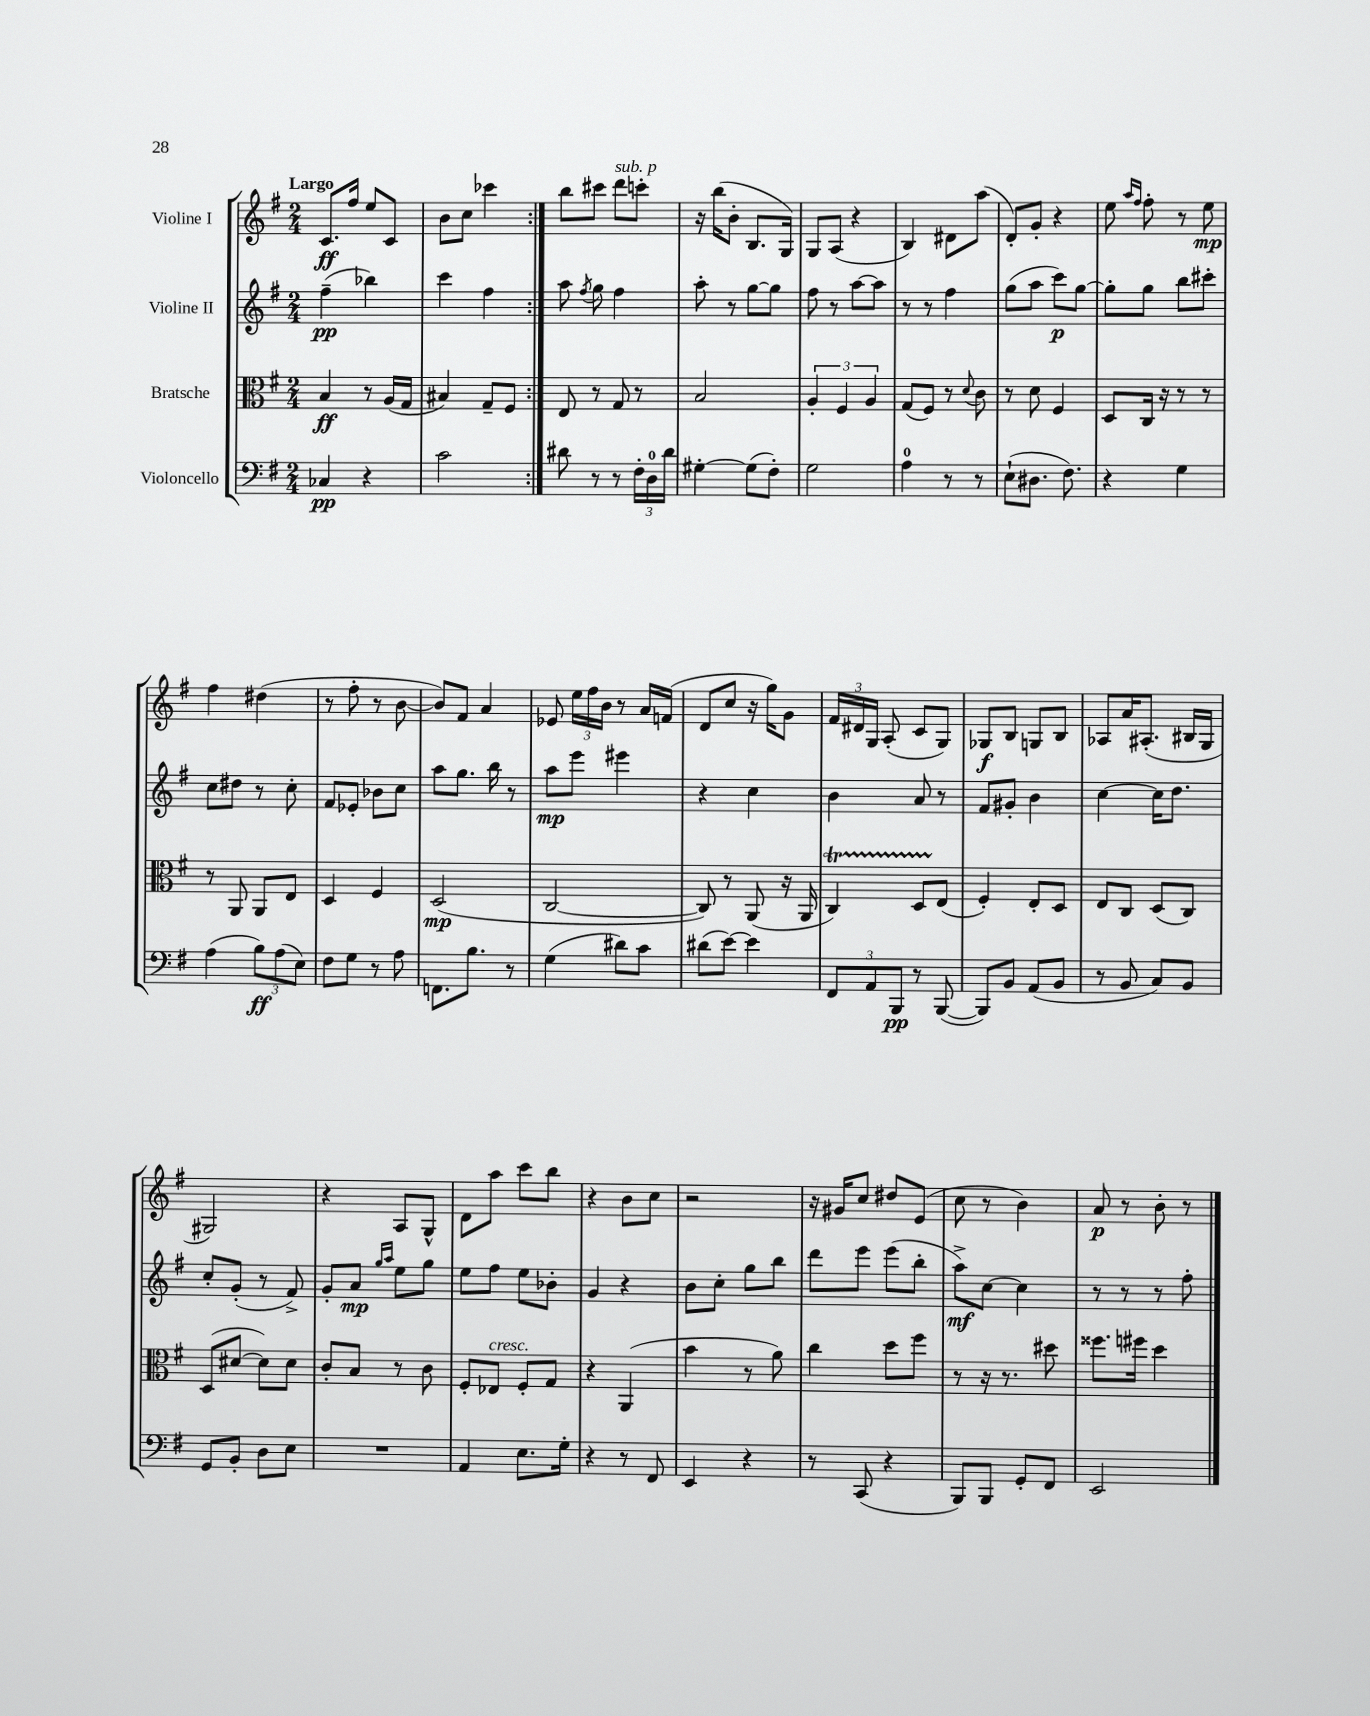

**kern	**dynam	**kern	**dynam	**kern	**dynam	**kern	**dynam
*part4	*part4	*part3	*part3	*part2	*part2	*part1	*part1
*staff4	*staff4	*staff3	*staff3	*staff2	*staff2	*staff1	*staff1
*I"Violoncello	*	*I"Bratsche	*	*I"Violine II	*	*I"Violine I	*
*clefF4	*	*clefC3	*	*clefG2	*	*clefG2	*
*k[f#]	*	*k[f#]	*	*k[f#]	*	*k[f#]	*
*M2/4	*	*M2/4	*	*M2/4	*	*M2/4	*
=1	=1	=1	=1	=1	=1	=1	=1
!	!	!	!	!	!	!LO:TX:a:B:t=Largo	!
4C-X/	pp	4B/	ff	(4ff#~\	pp	8.c/L	ff
.	.	.	.	.	.	16ff#/Jk	.
4r	.	8r	.	4bb-X\)	.	8ee/L	.
.	.	(16A/LL	.	.	.	8c/J	.
.	.	16G/JJ	.	.	.	.	.
=2	=2	=2	=2	=2	=2	=2	=2
2c\	.	4B#X/)	.	4ccc\	.	8b\L	.
.	.	.	.	.	.	8cc\J	.
.	.	8G~/L	.	4ff#\	.	4ccc-X\	.
.	.	8F#/J	.	.	.	.	.
=3:|!	=3:|!	=3:|!	=3:|!	=3:|!	=3:|!	=3:|!	=3:|!
8d#X\	.	8E/	.	8aa\	.	8bb\L	.
.	.	.	.	8qff#/	.	.	.
8r	.	8r	.	8gg\	.	8ccc#X\J	.
!	!	!	!	!	!	!LO:TX:a:i:t=sub. p	!
8r	.	8G/	.	4ff#\	.	8ddd\L	.
24F#'\LL	.	8r	.	.	.	8cccn'\J	.
24D\	.	.	.	.	.	.	.
24d#\JJ	.	.	.	.	.	.	.
=4	=4	=4	=4	=4	=4	=4	=4
[4G#X'\	.	2B/	.	8aa'\	.	16r	.
.	.	.	.	.	.	(16bb\KL	.
.	.	.	.	8r	.	8b'\J	.
(8G#\L]	.	.	.	[8gg\L	.	8.B/L	.
8F#'\J)	.	.	.	8gg\J]	.	.	.
.	.	.	.	.	.	16G/Jk)	.
=5	=5	=5	=5	=5	=5	=5	=5
2G\	.	6A'/	.	8ff#\	.	8G/L	.
.	.	.	.	8r	.	(8A/J	.
.	.	6F#/	.	.	.	.	.
.	.	.	.	[8aa\L	.	4r	.
.	.	6A/	.	.	.	.	.
.	.	.	.	8aa\J]	.	.	.
=6	=6	=6	=6	=6	=6	=6	=6
4A\	.	(8G/L	.	8r	.	4B/)	.
.	.	8F#/J)	.	8r	.	.	.
8r	.	8r	.	4ff#\	.	8d#X\L	.
.	.	8qqd/	.	.	.	.	.
8r	.	8c\	.	.	.	(8aa\J	.
=7	=7	=7	=7	=7	=7	=7	=7
(8E`\L	.	8r	.	(8gg\L	.	8d'/L)	.
8.D#X\J	.	8d\	.	8aa\J	.	8g'/J	.
.	.	4F#/	.	8ccc\L)	p	4r	.
8.F#\)	.	.	.	.	.	.	.
.	.	.	.	[8gg\J	.	.	.
=8	=8	=8	=8	=8	=8	=8	=8
4r	.	8D/L	.	8gg'\L]	.	8ee\	.
.	.	.	.	.	.	16qqaa/LL	.
.	.	.	.	.	.	16qqff#/JJ	.
.	.	16C/Jk	.	8gg\J	.	8ff#'\	.
.	.	16r	.	.	.	.	.
4G\	.	8r	.	8bb\L	.	8r	.
.	.	8r	.	8ccc#X'\J	.	8ee\	mp
!!LO:LB:g=z
=9	=9	=9	=9	=9	=9	=9	=9
(4A\	.	8r	.	8cc\L	.	4ff#\	.
.	.	8AA/	.	8dd#X\J	.	.	.
12B\L)	ff	8AA/L	.	8r	.	(4dd#X\	.
(12A\	.	.	.	.	.	.	.
.	.	8E/J	.	8cc'\	.	.	.
12E\J)	.	.	.	.	.	.	.
=10	=10	=10	=10	=10	=10	=10	=10
8F#\L	.	4D/	.	8f#/L	.	8r	.
8G\J	.	.	.	8e-X'/J	.	8ff#'\	.
8r	.	4F#/	.	8b-X\L	.	8r	.
8A\	.	.	.	8cc\J	.	[8b\	.
=11	=11	=11	=11	=11	=11	=11	=11
8.FFn\L	.	(2D/	mp	8aa\L	.	8b/L])	.
.	.	.	.	8.gg\J	.	8f#/J	.
8.B\J	.	.	.	.	.	.	.
.	.	.	.	.	.	4a/	.
.	.	.	.	16bb\	.	.	.
8r	.	.	.	8r	.	.	.
=12	=12	=12	=12	=12	=12	=12	=12
(4G\	.	[2C/	.	8aa\L	mp	8e-X/	.
.	.	.	.	8eee\J	.	24ee\LL	.
.	.	.	.	.	.	24ff#\	.
.	.	.	.	.	.	24b\JJ	.
8d#X\L)	.	.	.	4eee#X\	.	8r	.
8c\J	.	.	.	.	.	16a/LL	.
.	.	.	.	.	.	(16fn/JJ	.
=13	=13	=13	=13	=13	=13	=13	=13
(8d#X\L	.	8C/])	.	4r	.	8d/L	.
[8e\J)	.	8r	.	.	.	8cc/J	.
4e\]	.	(8AA/	.	4cc\	.	16r	.
.	.	.	.	.	.	16gg\KL)	.
.	.	16r	.	.	.	8g\J	.
.	.	16AA/	.	.	.	.	.
=14	=14	=14	=14	=14	=14	=14	=14
12FF#/L	.	4CT/)	.	4b\	.	24f#/LL	.
.	.	.	.	.	.	24d#X/	.
12AA/	.	.	.	.	.	24G/JJ	.
.	.	.	.	.	.	(8A'/	.
12BBB/J	pp	.	.	.	.	.	.
8r	.	8DTTT/L	.	8a/	.	8c/L	.
([8BBB/	.	(8E/J	.	8r	.	8G/J)	.
=15	=15	=15	=15	=15	=15	=15	=15
8BBB/L])	.	4F#'/)	.	8f#/L	.	8G-X/L	f
8BB/J	.	.	.	8g#X'/J	.	8B/J	.
(8AA/L	.	8E'/L	.	4b\	.	8Gn/L	.
8BB/J	.	8D/J	.	.	.	8B/J	.
=16	=16	=16	=16	=16	=16	=16	=16
8r	.	8E/L	.	[4cc\	.	8A-X/L	.
8BB/	.	8C/J	.	.	.	16a/K	.
.	.	.	.	.	.	(8.A#X'/J	.
8C/L)	.	(8D/L	.	16cc\KL]	.	.	.
.	.	.	.	8.dd\J	.	.	.
8BB/J	.	8C/J)	.	.	.	16B#X/LL	.
.	.	.	.	.	.	16G/JJ	.
!!LO:LB:g=z
=17	=17	=17	=17	=17	=17	=17	=17
8GG/L	.	(8D/L	.	8cc'/L	.	2G#X/)	.
8BB'/J	.	[8d#X/J	.	(8g'/J	.	.	.
8D\L	.	8d#\L])	.	8r	.	.	.
8E\J	.	8d#\J	.	8f#^/)	.	.	.
=18	=18	=18	=18	=18	=18	=18	=18
2r	.	8c'/L	.	8g'/L	.	4r	.
.	.	8B/J	.	8a/J	mp	.	.
.	.	.	.	16qqgg/LL	.	.	.
.	.	.	.	16qqaa/JJ	.	.	.
.	.	8r	.	8ee\L	.	8A/L	.
.	.	8c\	.	8gg\J	.	8G^^/J	.
=19	=19	=19	=19	=19	=19	=19	=19
4AA/	.	8F#'/L	.	8ee\L	.	8d\L	.
!	!	!LO:TX:a:i:t=cresc.	!	!	!	!	!
.	.	8E-X/J	.	8ff#\J	.	8aa\J	.
8.E\L	.	8F#'/L	.	8ee\L	.	8ccc\L	.
.	.	8G/J	.	8b-X'\J	.	8bb\J	.
16G'\Jk	.	.	.	.	.	.	.
=20	=20	=20	=20	=20	=20	=20	=20
4r	.	4r	.	4g/	.	4r	.
8r	.	(4AA/	.	4r	.	8b\L	.
8FF#/	.	.	.	.	.	8cc\J	.
=21	=21	=21	=21	=21	=21	=21	=21
4EE/	.	4b\	.	8b\L	.	2r	.
.	.	.	.	8cc'\J	.	.	.
4r	.	8r	.	8gg\L	.	.	.
.	.	8a\)	.	8bb\J	.	.	.
=22	=22	=22	=22	=22	=22	=22	=22
8r	.	4cc\	.	8ddd\L	.	16r	.
.	.	.	.	.	.	16g#X/KL	.
(8CC/	.	.	.	8eee\J	.	8cc/J	.
4r	.	8dd\L	.	(8eee\L	.	8dd#X/L	.
.	.	8ff#\J	.	8bb'\J	.	(8e/J	.
=23	=23	=23	=23	=23	=23	=23	=23
8BBB/L)	.	8r	.	8aa^\L)	mf	8cc\	.
8BBB/J	.	16r	.	[8cc\J	.	8r	.
.	.	8.r	.	.	.	.	.
8GG'/L	.	.	.	4cc\]	.	4b\)	.
8FF#/J	.	8dd#X\	.	.	.	.	.
=24	=24	=24	=24	=24	=24	=24	=24
2EE/	.	8.ff##X\L	.	8r	.	8a/	p
.	.	.	.	8r	.	8r	.
.	.	16ff#X\Jk	.	.	.	.	.
.	.	4dd\	.	8r	.	8b'\	.
.	.	.	.	8ff#'\	.	8r	.
==	==	==	==	==	==	==	==
*-	*-	*-	*-	*-	*-	*-	*-
